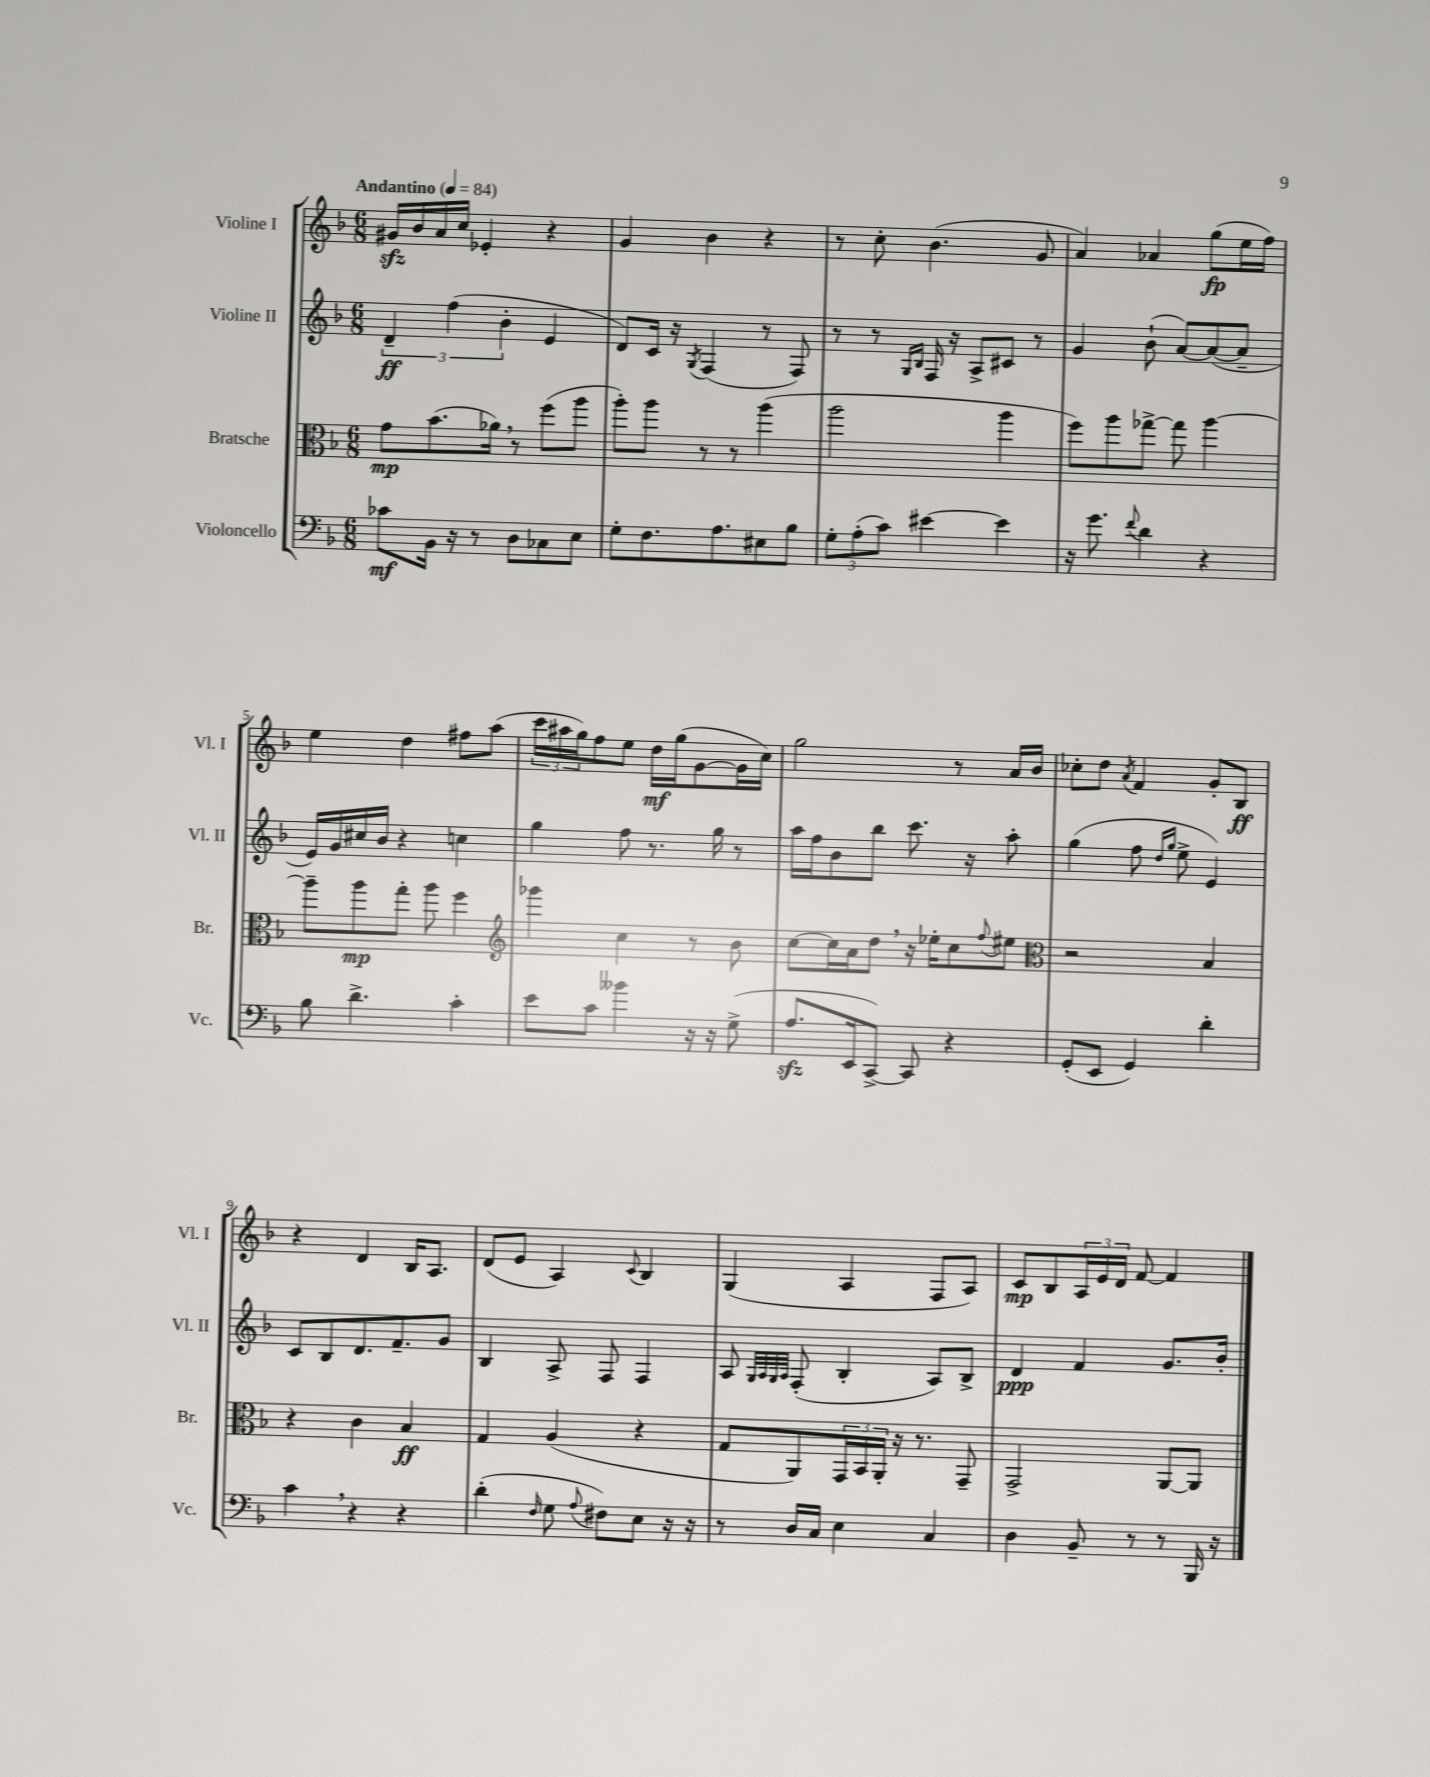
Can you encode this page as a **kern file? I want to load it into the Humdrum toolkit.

**kern	**dynam	**kern	**dynam	**kern	**dynam	**kern	**dynam
*part4	*part4	*part3	*part3	*part2	*part2	*part1	*part1
*staff4	*staff4	*staff3	*staff3	*staff2	*staff2	*staff1	*staff1
*I"Violoncello	*	*I"Bratsche	*	*I"Violine II	*	*I"Violine I	*
*I'Vc.	*	*I'Br.	*	*I'Vl. II	*	*I'Vl. I	*
*clefF4	*	*clefC3	*	*clefG2	*	*clefG2	*
*k[b-]	*	*k[b-]	*	*k[b-]	*	*k[b-]	*
*M6/8	*	*M6/8	*	*M6/8	*	*M6/8	*
*MM84	*	*MM84	*	*MM84	*	*MM84	*
=1	=1	=1	=1	=1	=1	=1	=1
!	!	!	!	!	!	!LO:TX:a:B:t=Andantino	!
8c-X\L	mf	8g\L	mp	6d~/	ff	16g#Xzz/LL	.
.	.	.	.	.	.	16b-/	.
16BB-\Jk	.	(8.b-\	.	.	.	16a/	.
.	.	.	.	(6ff\	.	.	.
16r	.	.	.	.	.	16cc/JJ	.
8r	.	.	.	.	.	4e-X'/	.
.	.	16a-X,\Jk)	.	.	.	.	.
.	.	.	.	6b-'\	.	.	.
8D\L	.	8r	.	.	.	.	.
8C-X\	.	(8ff\L	.	4e/	.	4r	.
8E\J	.	8aa\J	.	.	.	.	.
=2	=2	=2	=2	=2	=2	=2	=2
8G'\L	.	8aa'\L)	.	8d/L)	.	4g/	.
8.F\	.	8aa\J	.	16c/Jk	.	.	.
.	.	.	.	16r	.	.	.
.	.	.	.	8qG/	.	.	.
.	.	8r	.	(4F/	.	4b-\	.
8.A\	.	.	.	.	.	.	.
.	.	8r	.	.	.	.	.
8E#X\	.	(4aa\	.	8r	.	4r	.
8B-\J	.	.	.	8F/)	.	.	.
=3	=3	=3	=3	=3	=3	=3	=3
12G'\L	.	2aa\	.	8r	.	8r	.
(12A'\	.	.	.	.	.	.	.
.	.	.	.	8r	.	8cc'\	.
12c\J)	.	.	.	.	.	.	.
.	.	.	.	16qqG/LL	.	.	.
.	.	.	.	16qqB-/JJ	.	.	.
[4e#X\	.	.	.	16F/	.	(4.b-\	.
.	.	.	.	16r	.	.	.
.	.	.	.	8A^/L	.	.	.
4e#\]	.	4aa\	.	8c#X/J	.	.	.
.	.	.	.	8r	.	8g/	.
=4	=4	=4	=4	=4	=4	=4	=4
16r	.	8ff\L)	.	4g/	.	4a/)	.
8.g\	.	.	.	.	.	.	.
.	.	8aa\	.	.	.	.	.
8qqf/	.	.	.	.	.	.	.
4d\	.	[8gg-X^\J	.	(8b-`\	.	4a-X/	.
.	.	8gg-\]	.	[8a/L)	.	.	.
4r	.	[4aa\	.	(8a/_	.	(8gg\L	fp
.	.	.	.	8a~/J]	.	16ee\L	.
.	.	.	.	.	.	16ff\JJ)	.
!!LO:LB:g=z
=5	=5	=5	=5	=5	=5	=5	=5
8B-\	.	8aa~\L]	.	16e/LL)	.	4ee\	.
.	.	.	.	16g/	.	.	.
4.d^\	.	8aa\	mp	16cc#X/	.	.	.
.	.	.	.	16b-/JJ	.	.	.
.	.	8gg'\J	.	4r	.	4dd\	.
.	.	8aa\	.	.	.	.	.
4c'\	.	4ff\	.	4ccn\	.	8ff#X\L	.
.	.	.	.	.	.	(8aa\J	.
=6	=6	=6	=6	=6	=6	=6	=6
*	*	*clefG2	*	*	*	*	*
8e\L	.	4ggg-X\	.	4gg\	.	24ccc\LL	.
.	.	.	.	.	.	24aa#X\	.
.	.	.	.	.	.	24gg\J)	.
8c\J	.	.	.	.	.	8ff\	.
4b--X\	.	4cc\	.	8ff\	.	8ee\J	.
.	.	.	.	8.r	.	16dd\LL	mf
.	.	.	.	.	.	(16gg\J	.
16r	.	8r	.	.	.	[8g\	.
16r	.	.	.	16gg\	.	.	.
(8G^\	.	8b-\	.	8r	.	16g\L]	.
.	.	.	.	.	.	16cc\JJ)	.
=7	=7	=7	=7	=7	=7	=7	=7
8.Azz/L	.	[8cc\L	.	16aa\LL	.	2gg\	.
.	.	.	.	16ff\J	.	.	.
.	.	16cc\L]	.	8b-\	.	.	.
16EE/k	.	16a\J	.	.	.	.	.
[8CC^/J)	.	8dd,\J	.	8bb-\J	.	.	.
8CC/]	.	16r	.	8.ccc\	.	.	.
.	.	16ee-X'\KL	.	.	.	.	.
4r	.	8cc\	.	.	.	8r	.
.	.	.	.	16r	.	.	.
.	.	8qqff/	.	.	.	.	.
.	.	8ee#X\J	.	8aa'\	.	16a/LL	.
.	.	.	.	.	.	16b-/JJ	.
=8	=8	=8	=8	=8	=8	=8	=8
*	*	*clefC3	*	*	*	*	*
(8GG'/L	.	2r	.	(4gg\	.	8cc-X'\L	.
8EE/J	.	.	.	.	.	8dd\J	.
.	.	.	.	.	.	8qa/	.
4GG/)	.	.	.	8ff\	.	4f/	.
.	.	.	.	16qqdd/LL	.	.	.
.	.	.	.	16qqgg/JJ	.	.	.
.	.	.	.	8ee^\	.	.	.
4d'\	.	4B-/	.	4e/)	.	8g'/L	.
.	.	.	.	.	.	8B-/J	ff
!!LO:LB:g=z
=9	=9	=9	=9	=9	=9	=9	=9
4c,\	.	4r	.	8c/L	.	4r	.
.	.	.	.	8B-/	.	.	.
4r	.	4c\	.	8.d/	.	4d/	.
.	.	.	.	8.f~/	.	.	.
4r	.	4B-/	ff	.	.	16B-/KL	.
.	.	.	.	.	.	8.A/J	.
.	.	.	.	8g/J	.	.	.
=10	=10	=10	=10	=10	=10	=10	=10
(4d'\	.	4G/	.	4B-/	.	(8d/L	.
.	.	.	.	.	.	8e/J	.
16qqF/	.	.	.	.	.	.	.
8G\	.	(4A/	.	8A^/	.	4A/)	.
8qqA/	.	.	.	.	.	.	.
8F#X\L)	.	.	.	8F/	.	.	.
.	.	.	.	.	.	8qqc/	.
8E\J	.	4r	.	4F/	.	4B-/	.
16r	.	.	.	.	.	.	.
16r	.	.	.	.	.	.	.
=11	=11	=11	=11	=11	=11	=11	=11
8r	.	8G/L	.	8A/	.	(4G/	.
.	.	.	.	32qqG/LLL	.	.	.
.	.	.	.	32qqA/	.	.	.
.	.	.	.	32qqG/	.	.	.
.	.	.	.	32qqA/JJJ	.	.	.
16D/LL	.	8AA/)	.	(8F'/	.	.	.
16C/JJ	.	.	.	.	.	.	.
4E\	.	24GG/L	.	4B-'/	.	4A/	.
.	.	24BB-/	.	.	.	.	.
.	.	24AA'/JJ	.	.	.	.	.
.	.	16r	.	.	.	.	.
.	.	8.r	.	.	.	.	.
4C/	.	.	.	8A/L)	.	8F/L	.
.	.	8GG~/	.	8B-^/J	.	8A/J)	.
=12	=12	=12	=12	=12	=12	=12	=12
4D\	.	2GG^/	.	4d/	ppp	8c/L	mp
.	.	.	.	.	.	8B-/	.
8BB-~/	.	.	.	4f/	.	24A/L	.
.	.	.	.	.	.	24e/	.
.	.	.	.	.	.	24d/JJ	.
8r	.	.	.	.	.	[8f/	.
8r	.	[8AA/L	.	8.g/L	.	4f/]	.
16BBB-/	.	8AA/J]	.	.	.	.	.
16r	.	.	.	16b-'/Jk	.	.	.
==	==	==	==	==	==	==	==
*-	*-	*-	*-	*-	*-	*-	*-
